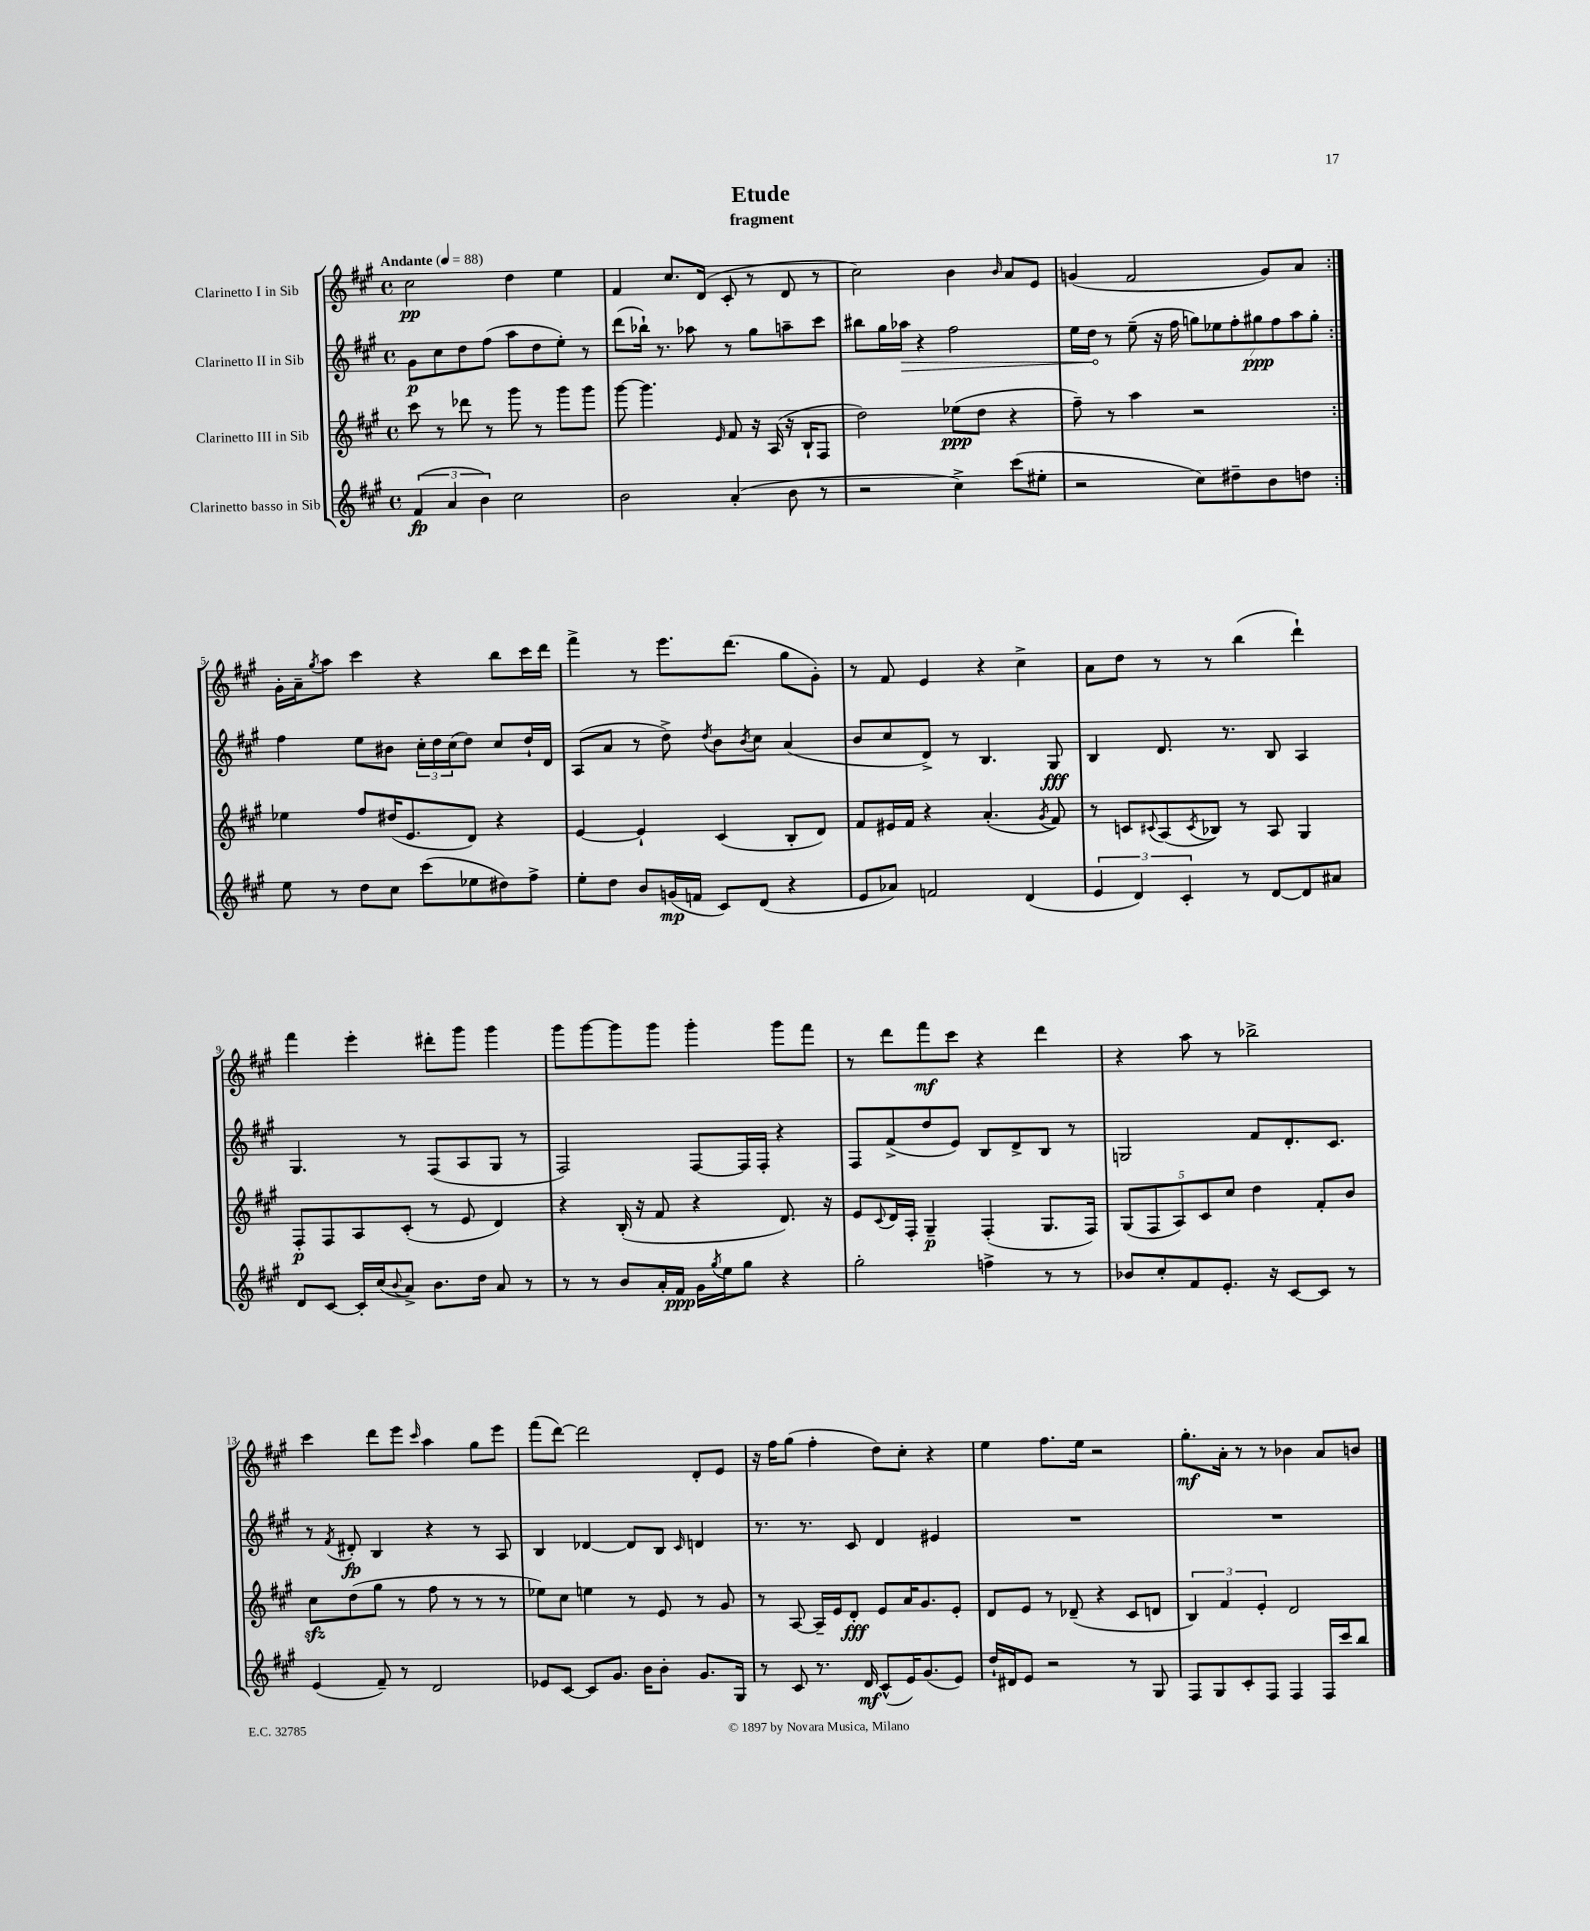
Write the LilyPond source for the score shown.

\header { title = "Etude" subtitle = "fragment" }
<<
\new StaffGroup <<
\new Staff = "s0" \with { instrumentName = "Clarinetto I in Sib" } {
    \clef treble \key a \major \defaultTimeSignature \time 4/4 \tempo "Andante" 4 = 88
    \repeat volta 2 { cis''2\pp d''4 e''4 |
    fis'4 cis''8. d'16( cis'8-. r8 d'8 r8 |
    cis''2) b'4 \grace { b'16 } a'8 e'8 |
    g'4( fis'2 g'8) a'8 | }
    gis'16-. a'16-- \acciaccatura { gis''8 } a''8 cis'''4 r4 b''8 cis'''16 d'''16 |
    fis'''4-> r8 e'''8. d'''8.( gis''8 gis'8-.) |
    r8 fis'8 e'4 r4 cis''4-> |
    a'8 d''8 r8 r8 b''4( d'''4-!) |
    fis'''4 e'''4-. dis'''8-. gis'''8 gis'''4 |
    gis'''8 gis'''8~ gis'''8 gis'''8 gis'''4-. gis'''8 fis'''8 |
    r8 d'''8 fis'''8\mf cis'''8 r4 d'''4 |
    r4 a''8 r8 bes''2-> |
    cis'''4 d'''8 e'''8 \grace { cis'''16 } a''4 gis''8 e'''8 |
    fis'''8( d'''8~) d'''2 d'8-. e'8 |
    r16 fis''16 gis''8( fis''4-. d''8) cis''8-. r4 |
    e''4 fis''8. e''16 r2 |
    gis''8.-.\mf a'16-. r8 r8 bes'4 a'8 b'8 \bar "|." |
}
\new Staff = "s1" \with { instrumentName = "Clarinetto II in Sib" } {
    \clef treble \key a \major \defaultTimeSignature \time 4/4
    \repeat volta 2 { gis'8\p cis''8 d''8 fis''8( a''8 d''8 e''8-.) r8 |
    d'''8( bes''16-!) r8. aes''8 r8 gis''8 a''8-- cis'''8 |
    bis''8 gis''16 \once \override Hairpin.circled-tip = ##t aes''16\> r4 fis''2 |
    e''16 d''16\! r8 e''8--( r16 fis''16 \tuplet 7/4 { g''8) ees''8 fis''8-. gis''8\ppp fis''8 a''8 gis''8-. } | }
    fis''4 e''8 bis'8 \tuplet 3/2 { cis''16-. d''16 cis''16( } d''8) cis''8 d''16-! d'16 |
    a8( a'8 r8 d''8->) \acciaccatura { d''8 } b'8 \acciaccatura { b'8 } cis''8 a'4( |
    b'8 cis''8 d'8->) r8 b4. gis8\fff |
    b4 d'8. r8. b8 a4 |
    gis4. r8 fis8( a8 gis8 r8 |
    fis2) fis8~ fis16 fis16-. r4 |
    fis8 fis'8->( d''8 e'8) b8 d'8-> b8 r8 |
    g2 fis'8 d'8.-. cis'8. |
    r8 \acciaccatura { fis'8 } dis'8-.\fp b4 r4 r8 a8 |
    b4 des'4~ des'8 b8 \grace { cis'16 } d'4 |
    r8. r8. cis'8 d'4 eis'4 |
    R1 |
    R1 \bar "|." |
}
\new Staff = "s2" \with { instrumentName = "Clarinetto III in Sib" } {
    \clef treble \key a \major \defaultTimeSignature \time 4/4
    \repeat volta 2 { cis'''8 r8 des'''8 r8 gis'''8 r8 gis'''8 gis'''8 |
    gis'''8~ gis'''4. \grace { e'16 } fis'8 r16 a16( r16 b16-! fis8 |
    d''2) ees''8\ppp( d''8 r4 |
    fis''8--) r8 a''4 r2 | }
    ees''4 fis''8 dis''16( e'8. d'8) r4 |
    e'4~ e'4-! cis'4( b8-. d'8) |
    fis'8 eis'16 fis'16 r4 a'4.-.( \acciaccatura { gis'8 } fis'8) |
    r8 c'8 \appoggiatura { cis'8 } a8( \acciaccatura { cis'8 } bes8) r8 a8 gis4 |
    fis8-.\p fis8 a8 cis'8-.( r8 e'8 d'4) |
    r4 b16-.( r16 fis'8 r4 d'8.) r16 |
    e'8 \appoggiatura { cis'8 } d'16 fis16-. gis4--\p fis4-.( gis8. fis16) |
    \tuplet 5/4 { gis8( fis8 a8) cis'8 cis''8 } d''4 fis'8-. b'8 |
    cis''8\sfz d''8( gis''8 r8 fis''8 r8 r8 r8 |
    ees''8) cis''8 e''4 r8 e'8 r8 gis'8 |
    r8 a8~ a16-- e'16 d'8-.\fff e'8 a'16 gis'8. e'8-. |
    d'8 e'8 r8 des'8--( r4 cis'8 d'8 |
    \tuplet 3/2 { b4) fis'4 e'4-. } d'2 \bar "|." |
}
\new Staff = "s3" \with { instrumentName = "Clarinetto basso in Sib" } {
    \clef treble \key a \major \defaultTimeSignature \time 4/4
    \repeat volta 2 { \tuplet 3/2 { fis'4\fp( a'4 b'4) } cis''2 |
    b'2 a'4-.( b'8 r8 |
    r2 cis''4->) cis'''8( eis''8-. |
    r2 cis''8) dis''8-- b'8 d''8 | }
    e''8 r8 d''8 cis''8 cis'''8( ees''8 dis''8) fis''8-> |
    e''8-. d''8 b'8 g'16\mp( f'16 cis'8) d'8( r4 |
    e'8 aes'8) f'2 d'4( |
    \tuplet 3/2 { e'4 d'4) cis'4-. } r8 d'8~ d'8 ais'8 |
    d'8 cis'8~ cis'16-. cis''16( \appoggiatura { b'8 } a'8->) b'8. d''16 a'8 r8 |
    r8 r8 b'8 a'16-. fis'16\ppp gis'16 \acciaccatura { gis''8 } e''16 gis''8 r4 |
    gis''2-. f''4-> r8 r8 |
    bes'8 cis''8-. fis'8 e'8.-. r16 cis'8~ cis'8 r8 |
    e'4( fis'8--) r8 d'2 |
    ees'8 cis'8~ cis'8 gis'8. b'16 b'8-. gis'8. gis16 |
    r8 cis'8 r8. d'16\mf cis'8-^( e'16) gis'8.( e'8) |
    d''16-! dis'16 e'8 r2 r8 gis8 |
    fis8 gis8 cis'8-. fis8 fis4 fis16 cis'''16 b''8 \bar "|." |
}
>>
>>
